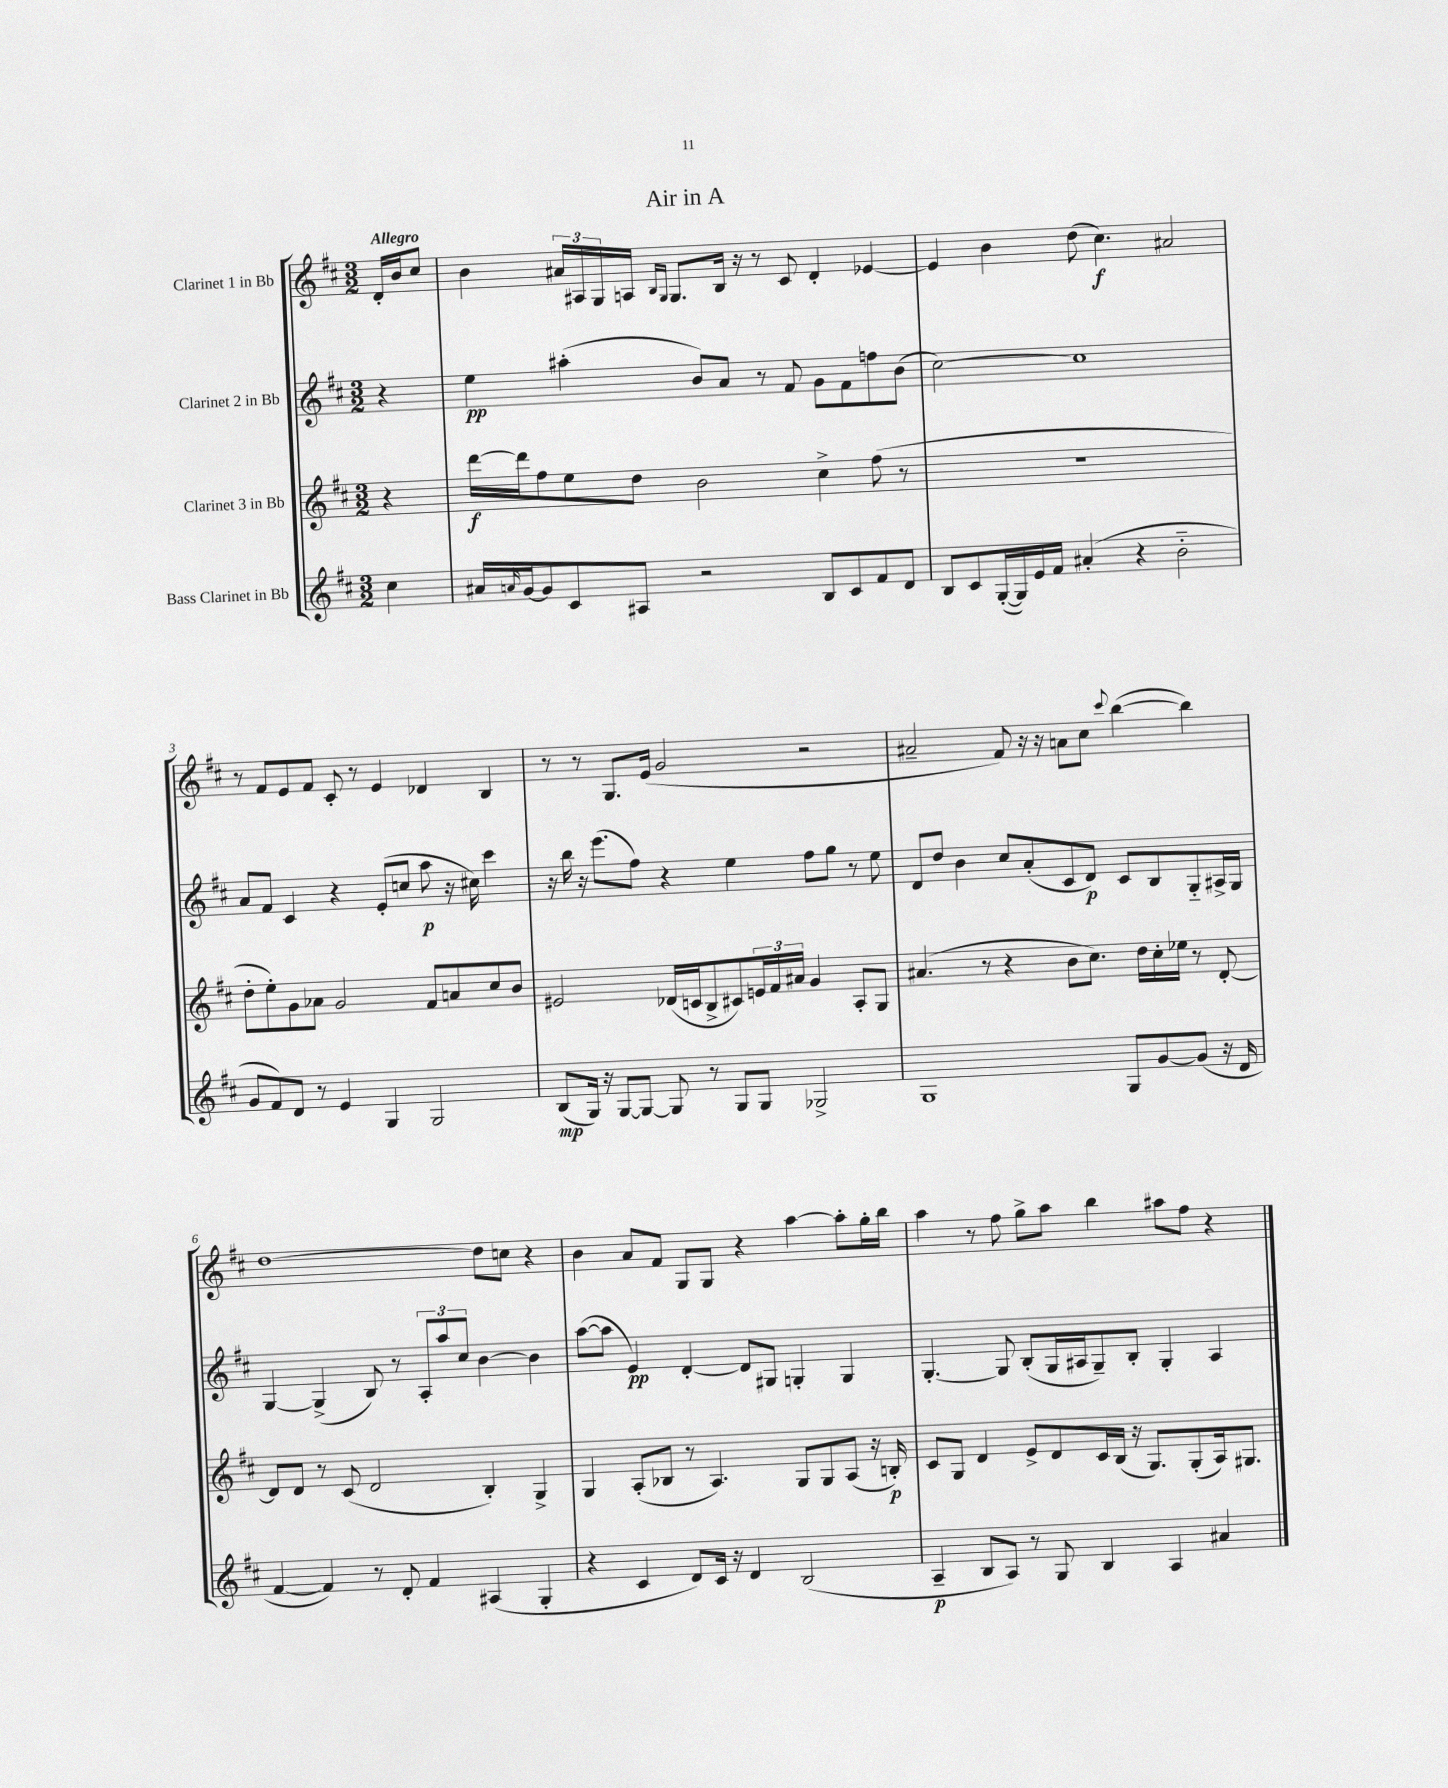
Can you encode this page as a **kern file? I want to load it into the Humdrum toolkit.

**kern	**kern	**kern	**kern
*staff4	*staff3	*staff2	*staff1
*clefG2	*clefG2	*clefG2	*clefG2
*k[f#c#]	*k[f#c#]	*k[f#c#]	*k[f#c#]
*M3/2	*M3/2	*M3/2	*M3/2
4cc#	4r	4r	16d'
.	.	.	16b
.	.	.	8cc#
=	=	=	=
16a#	[16ddd	4ee	4b
16qqa	.	.	.
[16g	16ddd]	.	.
8g]	8ff#	.	.
8c#	8ee	(4aa#'	24a#
.	.	.	24A#
.	.	.	24G
8A#	8dd	.	16A
.	.	.	16qqB
.	.	.	16qqG
.	.	.	8.G
2r	2b	8b)	.
.	.	8a	16B
.	.	.	16r
.	.	8r	8r
.	.	8f#	8c#
8B	4cc#^	8g	4d'
8c#	.	8f#	.
8f#	(8ff#	8ff	[4e-
8d	8r	(8b	.
=	=	=	=
8B	1.r	[2cc#)	4e-]
8c#	.	.	.
([16G'	.	.	4b
16G])	.	.	.
16e	.	.	.
16f#	.	.	.
(4a#'	.	1cc#]	(8dd
.	.	.	4.cc#)
4r	.	.	.
2b'~	.	.	2a#
=	=	=	=
8g	8dd'	8a	8r
8f#)	8ee')	8f#	8f#
8d	8g	4c#	8e
8r	8a-	.	8f#
4e	2g	4r	8c#'
.	.	.	8r
4G	.	(8e'	4e
.	.	8cc	.
2G	8f#	8aa	4d-
.	8a	16r	.
.	.	16cc#)	.
.	8cc#	4ccc#	4B
.	8b	.	.
=	=	=	=
(8B	2e#	16r	8r
.	.	16bb	.
16G)	.	16r	8r
16r	.	(8.eee	.
[8G	.	.	8.G
8G_	.	8ff#)	.
.	.	.	(16e
8G]	(16d-	4r	2g
.	16c	.	.
8r	8B^	.	.
8G	8c#)	4ee	.
8G	24e	.	.
.	24f#	.	.
.	24a#	.	.
2G-^	4g	8ff#	2r
.	.	8gg	.
.	8A'	8r	.
.	8G	8ee	.
=	=	=	=
1G	(4.a#	8d	2a#~
.	.	8dd	.
.	.	4b	.
.	8r	.	.
.	4r	8cc#	8f#)
.	.	(8a'	16r
.	.	.	16r
.	8b	8c#	8a
.	8.cc#)	8d)	8cc#
.	.	.	8qqccc#
8G	.	8c#	([4bb
.	16dd	.	.
[8g	16cc#'	8B	.
.	16ee-	.	.
(8g]	8r	8G'~	4bb])
16r	[8d'	16A#^	.
16d	.	16G	.
=	=	=	=
[4f#	8d]	[4G	[1dd
.	8d	.	.
4f#])	8r	(4G^]	.
.	(8c#	.	.
8r	2d	8B)	.
8d'	.	8r	.
4f#	.	12A'	.
.	.	12aa	.
.	.	12cc#	.
(4A#	4B')	[4b	8dd]
.	.	.	8cc
4G'	4G^	4b]	4r
=	=	=	=
4r	4G	([8aa	4b
.	.	8aa]	.
4c#	(8A'	4e)	8a
.	8B-	.	8f#
8d)	8r	[4d'	8G
16c#	4.A)	.	8G
16r	.	.	.
4d	.	8d]	4r
.	.	8G#	.
(2B	8G	4G'	[4aa
.	8G	.	.
.	(8A	4G	8aa']
.	16r	.	16gg'
.	16B')	.	16bb
=	=	=	=
4A~	8c#	[4.G'	4aa
.	8G	.	.
8B	4d	.	8r
8A)	.	8G]	8ff#
8r	8e^	(8B'	8gg^
8G	8d	16G	8aa
.	.	16A#	.
4B	16c#	8G~)	4bb
.	(16B	.	.
.	16r	8B'	.
.	8.G)	.	.
4A	.	4G'	8aa#
.	(8G'	.	8ff#
4a#	16A)	4A#	4r
.	8.G#	.	.
==	==	==	==
*-	*-	*-	*-
